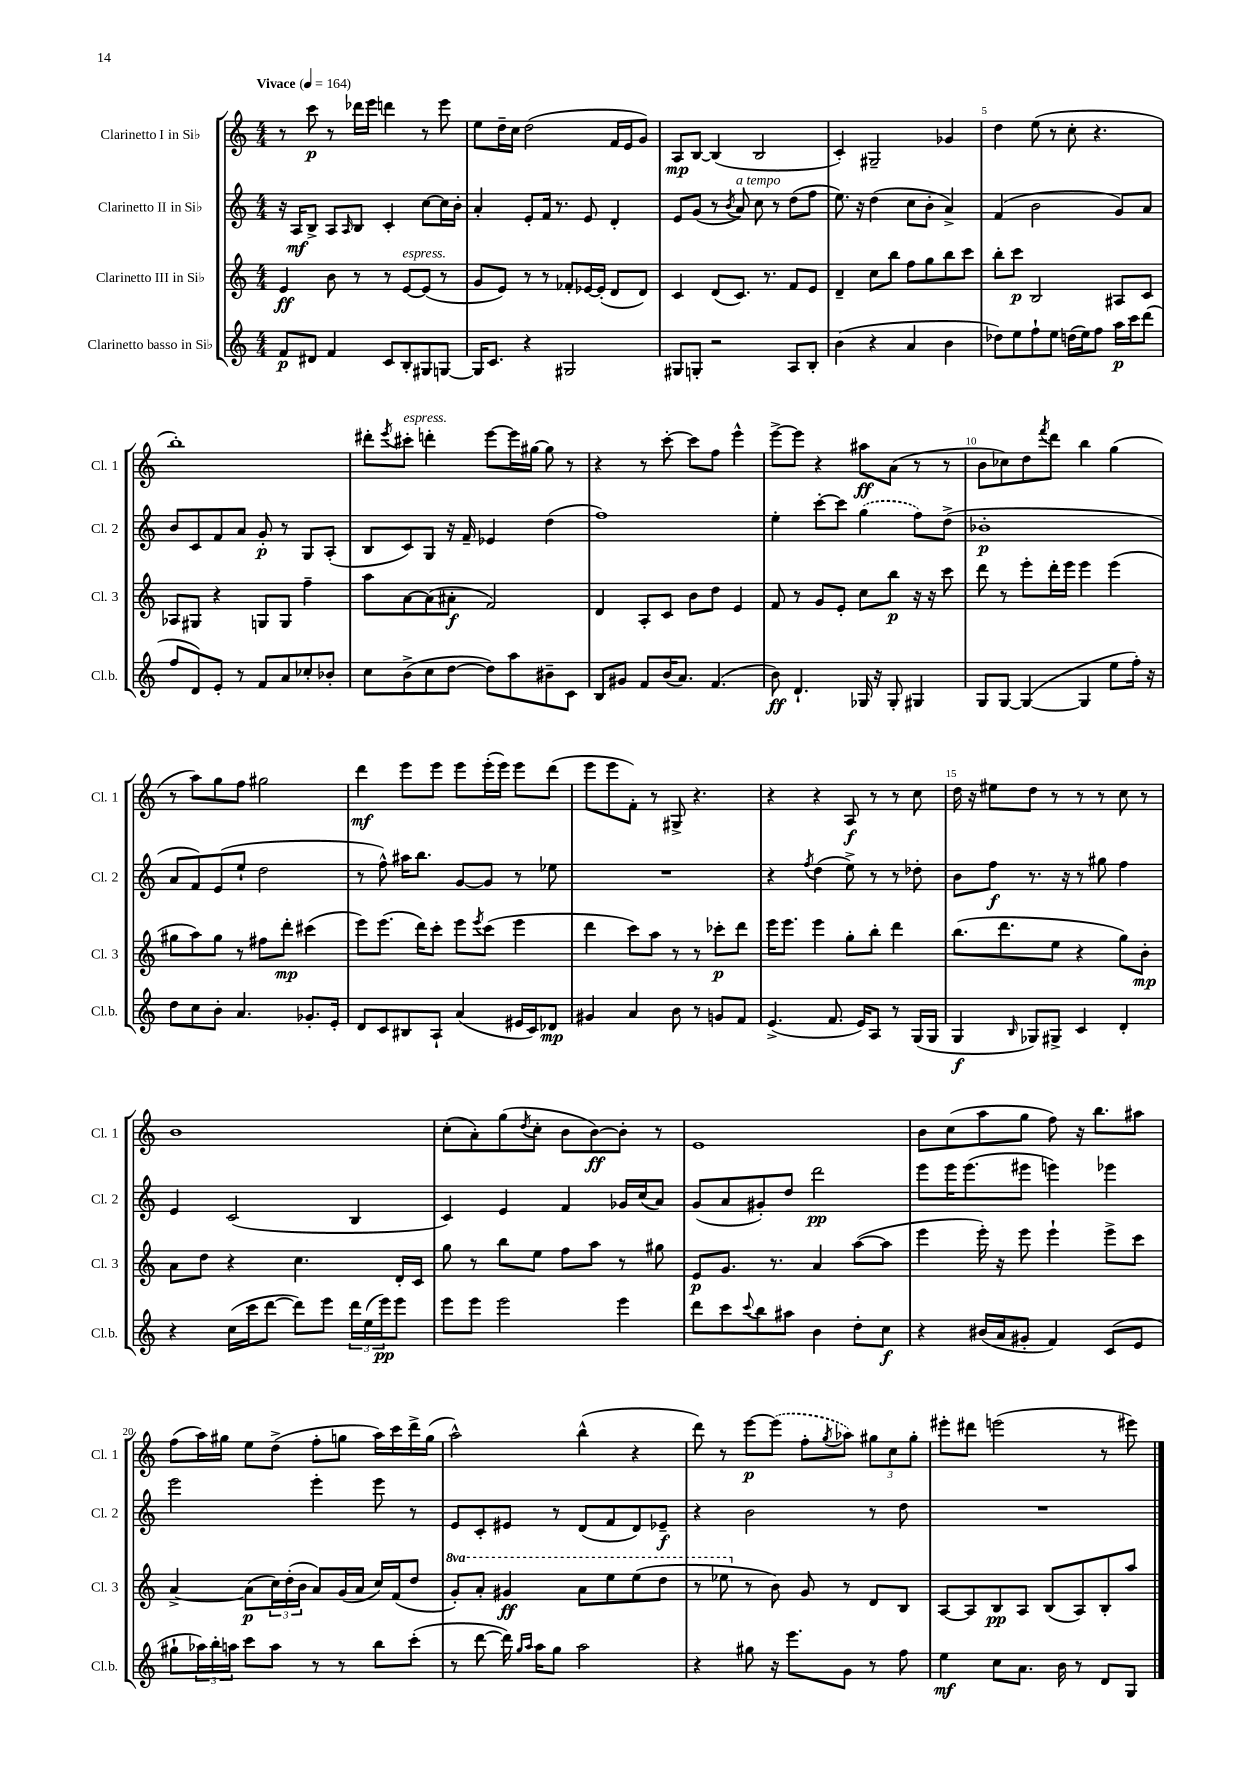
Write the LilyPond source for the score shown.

<<
\new StaffGroup <<
\new Staff = "s0" \with { instrumentName = "Clarinetto I in Sib" shortInstrumentName = "Cl. 1" } {
    \clef treble \key c \major \numericTimeSignature \time 4/4 \tempo "Vivace" 4 = 164
    r8 c'''8\p r8 des'''16 e'''16 d'''4 r8 e'''8 |
    e''8 d''16-- c''16 d''2( f'16 e'16 g'8) |
    a8\mp b8~ b4( b2 |
    c'4-.) gis2-- ges'4 |
    d''4 e''8( r8 c''8-. r4. |
    b''1-.) |
    dis'''8-. \acciaccatura { e'''8 } cis'''8-.^\markup { \italic "espress." } d'''4-. e'''8~ e'''16 gis''16~ gis''8 r8 |
    r4 r8 c'''8~-. c'''8 f''8 e'''4-^ |
    e'''8~-> e'''8 r4 ais''8\ff a'8( r8 r8 |
    b'8 ces''8) d''8 \acciaccatura { f'''8 } d'''8 b''4 g''4( |
    r8 a''8) g''8 f''8 gis''2 |
    d'''4\mf e'''8 e'''8 e'''8 e'''16-.( e'''16) e'''8 d'''8( |
    e'''8 e'''8 f'8-.) r8 gis8-> r4. |
    r4 r4 a8\f r8 r8 c''8 |
    d''16 r16 eis''8 d''8 r8 r8 r8 c''8 r8 |
    b'1 |
    c''8-.( a'8-.) g''8( \acciaccatura { d''8 } c''8-. b'8 b'8~\ff) b'8-. r8 |
    e'1 |
    b'8 c''8( a''8 g''8 f''8) r16 b''8. ais''8 |
    f''8( a''16) gis''16 e''8 d''8->( f''8-. g''8 a''16) c'''16 d'''16-> g''16( |
    a''2-^) b''4-^( r4 |
    d'''8) r8 e'''8~\p \once \slurDashed e'''8( f''8-. \acciaccatura { g''8 } aes''8) \tuplet 3/2 { gis''8 c''8 gis''8-. } |
    eis'''8-. dis'''8 e'''2( r8 eis'''8) \bar "|." |
}
\new Staff = "s1" \with { instrumentName = "Clarinetto II in Sib" shortInstrumentName = "Cl. 2" } {
    \clef treble \key c \major \numericTimeSignature \time 4/4
    r16 a16\mf b8-> a8 \grace { a16 } b8 c'4-. c''8~ c''16 b'16-. |
    a'4-. e'8-. f'16 r8. e'8 d'4-. |
    e'8 g'8( r8 \acciaccatura { b'8 } a'8^\markup { \italic "a tempo" }) c''8 r8 d''8( f''8 |
    e''8.) r16 d''4( c''8 b'8-. a'4->) |
    f'4( b'2 g'8) a'8 |
    b'8 c'8 f'8 a'8 g'8-.\p r8 g8 a8-.( |
    b8 c'8) g8 r16 f'16-- ees'4 d''4( |
    f''1) |
    e''4-. c'''8~-. c'''8 \once \slurDashed g''4( f''8) d''8->( |
    bes'1-.\p |
    a'8 f'8) e'8( e''8-! d''2 |
    r8 f''8-^) ais''16 b''8. g'8~ g'8 r8 ees''8 |
    R1 |
    r4 \acciaccatura { f''8 } d''4( e''8->) r8 r8 des''8-. |
    b'8 f''8\f r8. r16 r8 gis''8 f''4 |
    e'4 c'2( b4 |
    c'4) e'4 f'4 ges'16 c''16( a'8) |
    g'8( a'8 gis'8-.) d''8 d'''2\pp |
    e'''8 e'''16 e'''8.( eis'''8 e'''4) ees'''4 |
    e'''2 e'''4-. e'''8 r8 |
    e'8 c'8-. eis'8 r8 d'8( f'8 d'8) ees'8--\f |
    r4 b'2 r8 d''8 |
    R1 \bar "|." |
}
\new Staff = "s2" \with { instrumentName = "Clarinetto III in Sib" shortInstrumentName = "Cl. 3" } {
    \clef treble \key c \major \numericTimeSignature \time 4/4 \set Staff.ottavationMarkups = #ottavation-simple-ordinals
    e'4\ff b'8 r8 r8 e'8~^\markup { \italic "espress." } e'8( r8 |
    g'8 e'8) r8 r8 fes'8-. ees'16~ ees'16-.( d'8 d'8) |
    c'4 d'8( c'8.) r8. f'8 e'8 |
    d'4-- c''8 b''8 f''8 g''8 b''8 c'''8 |
    b''8-. c'''8\p b2 ais8 c'8 |
    aes8 gis8 r4 g8 g8 f''4-- |
    a''8 a'8~ a'8( ais'8-.\f f'2) |
    d'4 a8-. c'8 b'8 d''8 e'4 |
    f'8 r8 g'8 e'8-. c''8 b''8\p r16 r16 c'''8 |
    d'''8 r8 e'''8-. d'''16-. e'''16 e'''4 e'''4( |
    gis''8 a''8) gis''8 r8 fis''8 d'''8-.\mp cis'''4( |
    e'''8) e'''8.( d'''16) c'''8-. e'''8 \acciaccatura { e'''8 } c'''8( e'''4 |
    d'''4 c'''8) a''8 r8 r8 ces'''8-.\p d'''8 |
    e'''16 e'''8. e'''4 g''8-. b''8-. d'''4 |
    b''8.( d'''8. e''8 r4 g''8) b'8-.\mp |
    a'8 d''8 r4 c''4. d'16-. c'16 |
    g''8 r8 b''8 e''8 f''8 a''8 r8 gis''8 |
    e'8\p g'8. r8. a'4 a''8~( a''8 |
    e'''4 e'''16-.) r16 e'''8 e'''4-! e'''8-> c'''8 |
    a'4~-> a'8\p( \tuplet 3/2 { c''16) d''16-.( b'16 } a'8) g'16( a'16 c''16) f'16( d''8 |
    \ottava #1 g''8-.) a''8-. gis''4\ff a''8 e'''8 e'''8( d'''8 |
    r8 ees'''8 \ottava #0 r8 b'8) g'8 r8 d'8 b8 |
    a8~ a8 b8\pp a8 b8( a8) b8-. a''8 \bar "|." |
}
\new Staff = "s3" \with { instrumentName = "Clarinetto basso in Sib" shortInstrumentName = "Cl.b." } {
    \clef treble \key c \major \numericTimeSignature \time 4/4
    f'8\p dis'8 f'4 c'8 b8-. gis8 g8~ |
    g16 c'8. r4 gis2 |
    gis8 g8-. r2 a8 b8-. |
    b'4( r4 a'4 b'4 |
    des''8) e''8 f''8-! e''8 d''16( e''16) f''8 a''16\p c'''16 d'''8( |
    f''8 d'8) e'8-. r8 f'8 a'8 ces''8-. bes'8-. |
    c''8 b'8->( c''8 d''8~ d''8) a''8 bis'8-- c'8 |
    b8 gis'8 f'8 b'16( a'8.) f'4.( |
    b'8\ff) d'4.-! ges16 r16 ges8-. gis4 |
    g8 g8~ g4~( g4 e''8 f''16-.) r16 |
    d''8 c''8 b'8-. a'4. ges'8.-. e'16-. |
    d'8 c'8 bis8 a8-! a'4( eis'16 c'16) des'8\mp |
    gis'4 a'4 b'8 r8 g'8 f'8 |
    e'4.->( f'8. e'16) a8 r8 g16( g16 |
    g4\f \grace { b16 } ges8) gis8-> c'4 d'4-. |
    r4 c''16( c'''16 d'''8~ d'''8) e'''8 \tuplet 3/2 { d'''16 e''16( e'''16\pp) } e'''8 |
    e'''8 e'''8 e'''2 e'''4 |
    d'''8 c'''8 \appoggiatura { c'''8 } b''8 ais''8 b'4 d''8-. c''8\f |
    r4 bis'16( a'16 gis'8-. f'4) c'8( e'8 |
    gis''8-! \tuplet 3/2 { aes''16) b''16-. a''16 } c'''8 a''8 r8 r8 b''8 c'''8-.( |
    r8 d'''8~ d'''16) \grace { g''16 a''16 } a''16 g''8 a''2 |
    r4 gis''8 r16 e'''8. g'8 r8 f''8 |
    e''4\mf c''8 a'8. b'16 r8 d'8 g8 \bar "|." |
}
>>
>>
\layout { \context { \Score \override BarNumber.break-visibility = ##(#f #t #t) barNumberVisibility = #(every-nth-bar-number-visible 5) } }
